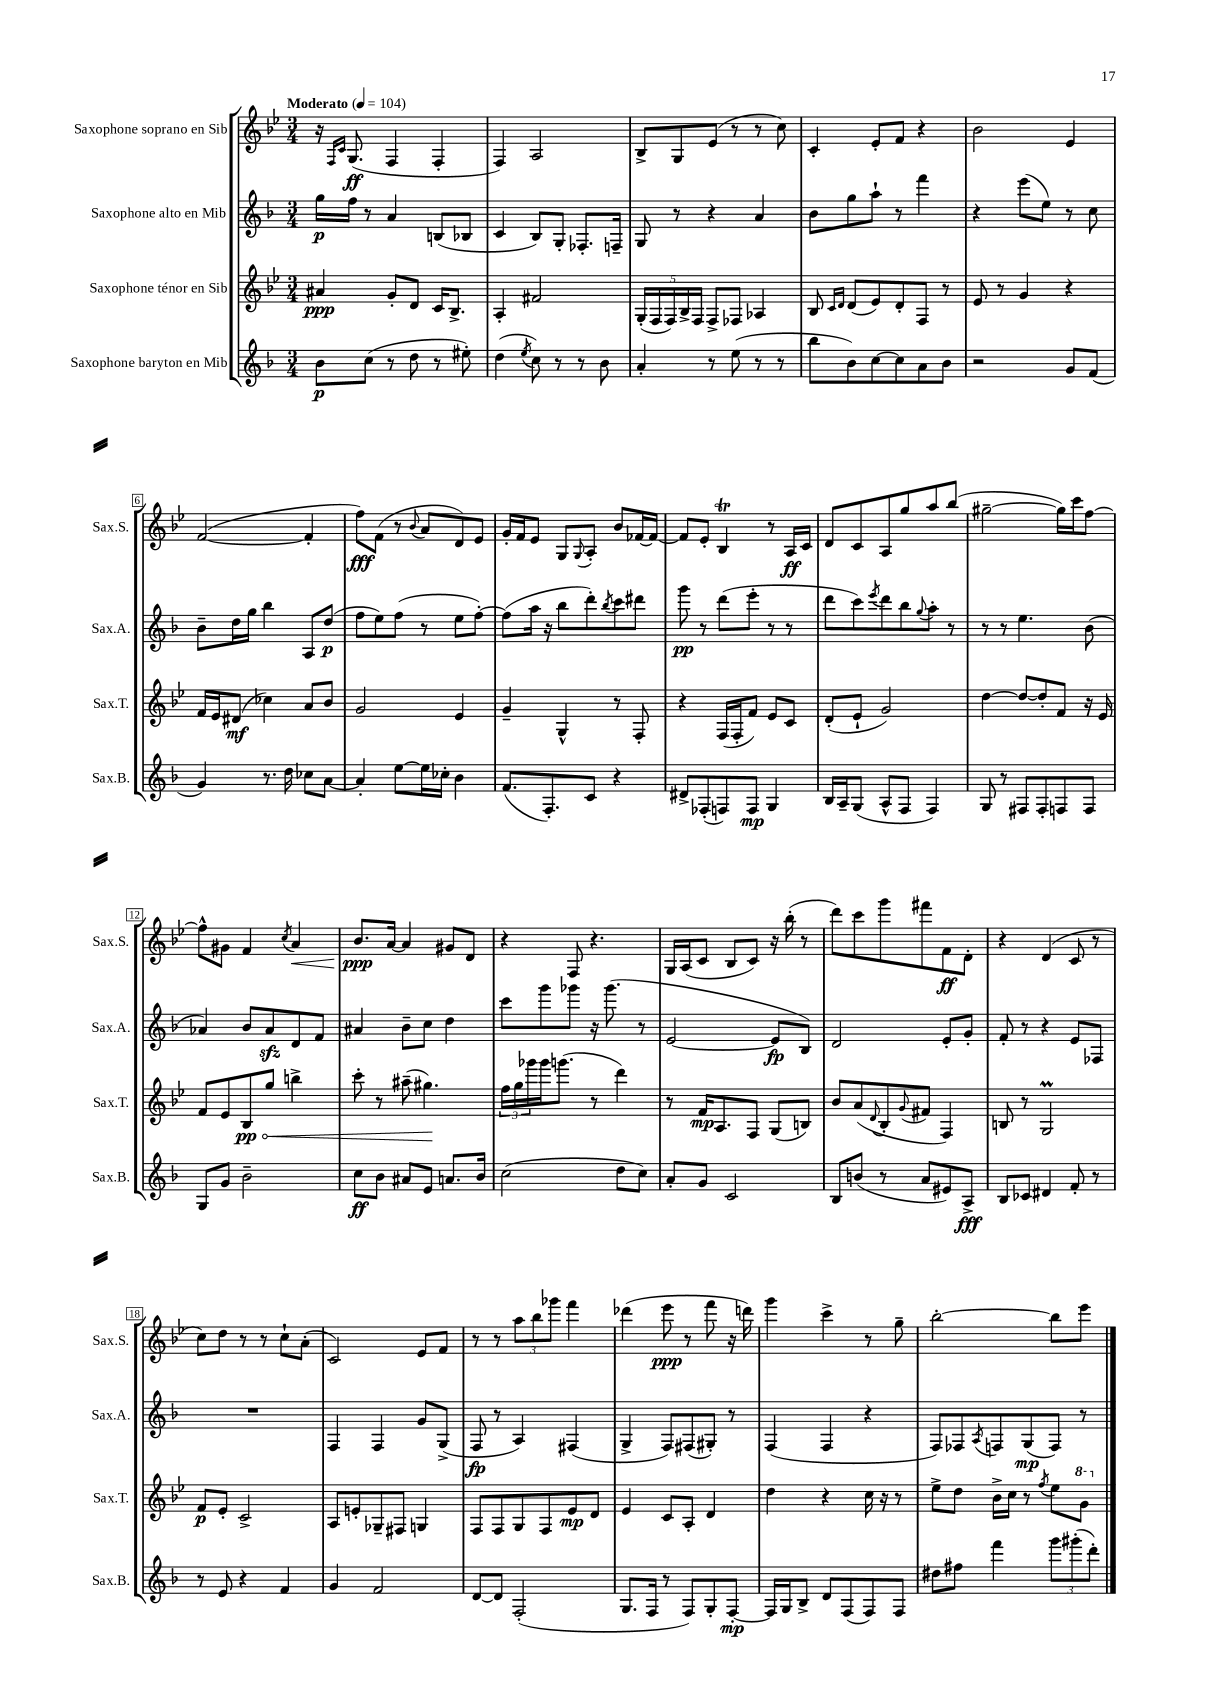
<<
\new StaffGroup <<
\new Staff = "s0" \with { instrumentName = "Saxophone soprano en Sib" shortInstrumentName = "Sax.S." } {
    \clef treble \key bes \major \numericTimeSignature \time 3/4 \tempo "Moderato" 4 = 104
    r16 \grace { f16 c'16 } g8.\ff( f4 f4-. |
    f4) a2 |
    bes8-> g8 ees'8( r8 r8 c''8) |
    c'4-. ees'8-. f'8 r4 |
    bes'2 ees'4 |
    f'2~( f'4-. |
    f''8\fff) f'8( r8 \appoggiatura { bes'8 } a'8 d'8) ees'8 |
    g'16-. f'16 ees'8 g8 \appoggiatura { g8 } a8-. bes'8 fes'16~ fes'16~ |
    fes'8 ees'8-. bes4\trill r8 a16\ff c'16 |
    d'8 c'8 a8 g''8 a''8 bes''8( |
    gis''2~-- gis''16) c'''16 f''8~ |
    f''8-^ gis'8 f'4 \acciaccatura { c''8 } a'4\< |
    bes'8.\ppp\! a'16~ a'4 gis'8 d'8 |
    r4 f8 r4. |
    g16 a16( c'8 bes8 c'8) r16 bes''16-.( r8 |
    d'''8) c'''8 g'''8 fis'''8 f'8\ff d'8-. |
    r4 d'4( c'8 r8 |
    c''8) d''8 r8 r8 c''8-! a'8-.( |
    c'2) ees'8 f'8 |
    r8 r8 \tuplet 3/2 { a''8 bes''8 ges'''8 } f'''4 |
    des'''4( ees'''8\ppp r8 f'''8 r16 d'''16) |
    g'''4 c'''4-> r8 g''8-- |
    bes''2~-. bes''8 ees'''8 \bar "|." |
}
\new Staff = "s1" \with { instrumentName = "Saxophone alto en Mib" shortInstrumentName = "Sax.A." } {
    \clef treble \key f \major \numericTimeSignature \time 3/4
    g''16\p f''16 r8 a'4 b8( bes8 |
    c'4 bes8) g8-. fes8.-. f16-- |
    g8 r8 r4 a'4 |
    bes'8 g''8 a''8-! r8 f'''4 |
    r4 e'''8( e''8) r8 c''8 |
    bes'8-- d''16 g''16 bes''4 a8 d''8\p( |
    f''8 e''8) f''8( r8 e''8 f''8~-.) |
    f''8( a''16 r16 bes''8 d'''8-.) \acciaccatura { bes''8 } c'''8 dis'''8 |
    g'''8\pp r8 d'''8( e'''8-. r8 r8 |
    d'''8 c'''8) \acciaccatura { e'''8 } d'''8 bes''8 \appoggiatura { g''8 } a''8-. r8 |
    r8 r8 e''4. bes'8( |
    aes'4) bes'8 aes'8\sfz d'8 f'8 |
    ais'4 bes'8-- c''8 d''4 |
    c'''8 g'''8 ges'''8 r16 ges'''8.( r8 |
    e'2~ e'8\fp bes8) |
    d'2 e'8-. g'8-. |
    f'8-. r8 r4 e'8 fes8 |
    R2. |
    f4 f4 g'8 g8->( |
    f8\fp r8 a4) fis4( |
    g4-> f8) fis8( gis8-.) r8 |
    f4( f4 r4 |
    f8) fes8 \acciaccatura { a8 } f8 g8\mp( f8) r8 \bar "|." |
}
\new Staff = "s2" \with { instrumentName = "Saxophone ténor en Sib" shortInstrumentName = "Sax.T." } {
    \clef treble \key bes \major \numericTimeSignature \time 3/4
    ais'4\ppp g'8-. d'8 c'16 bes8.-> |
    a4-. fis'2 |
    \tuplet 5/4 { g16-.( f16 f16) bes16-> f16 } f8-> fes8 aes4 |
    bes8 \grace { c'16 d'16 } d'8( ees'8) d'8-. f8 r8 |
    ees'8 r8 g'4 r4 |
    f'16 ees'16 dis'8\mf( ces''4) a'8 bes'8 |
    g'2 ees'4 |
    g'4-- g4-^ r8 f8-. |
    r4 f16( f16-. f'8) ees'8 c'8 |
    d'8-.( ees'8-! g'2) |
    d''4~ d''8~ d''8-. f'8 r16 ees'16 |
    f'8 ees'8 \once \override Hairpin.circled-tip = ##t bes8\pp\< g''8 b''4-> |
    c'''8-. r8 ais''8--( gis''4.\!) |
    \tuplet 3/2 { f''16 g''16 ges'''16 } ges'''16 g'''8.( r8 d'''4) |
    r8 f'16\mp a8. f8 g8( b8) |
    bes'8 a'8( \appoggiatura { d'8 } bes8-. \appoggiatura { g'8 } fis'8 f4) |
    b8 r8 g2\prall |
    f'8\p ees'8-. c'2-> |
    a8 e'8-. ges8-- fis8 g4 |
    f8 f8 g8 f8 ees'8\mp d'8 |
    ees'4 c'8 a8-. d'4 |
    d''4 r4 c''16 r16 r8 |
    ees''8-> d''8 bes'16-> c''16 r8 \acciaccatura { f''8 } ees''8 \ottava #1 g''8 \ottava #0 \bar "|." |
}
\new Staff = "s3" \with { instrumentName = "Saxophone baryton en Mib" shortInstrumentName = "Sax.B." } {
    \clef treble \key f \major \numericTimeSignature \time 3/4
    bes'8\p c''8( r8 d''8 r8 eis''8-.) |
    d''4( \acciaccatura { e''8 } c''8) r8 r8 bes'8 |
    a'4-. r8 e''8( r8 r8 |
    bes''8 bes'8) c''8~ c''8 a'8 bes'8 |
    r2 g'8 f'8( |
    g'4) r8. d''16 ces''8 a'8~ |
    a'4-. e''8~ e''16 ces''16-. bes'4 |
    f'8.( f8.-.) c'8 r4 |
    dis'8-> fes8-.( f8) f8\mp g4 |
    bes16 a16-- g8( a8-^ f8 f4) |
    g8 r8 fis8 fis8-. f8 f8 |
    g8 g'8 bes'2-- |
    c''8\ff bes'8 ais'8 e'8 a'8. bes'16 |
    c''2( d''8 c''8) |
    a'8-. g'8 c'2 |
    bes8 b'8( r8 a'8 eis'8) a8->\fff |
    bes8 ces'8 dis'4 f'8-. r8 |
    r8 e'8 r4 f'4 |
    g'4 f'2 |
    d'8~ d'8 f2-.( |
    g8. f16 r8 f8) g8-. f8~-.\mp |
    f16 g16 bes8-> d'8 f8( f8) f8 |
    dis''8 fis''8 f'''4 \tuplet 3/2 { g'''8 gis'''8-.( d'''8-.) } \bar "|." |
}
>>
>>
\layout { \context { \Score \override BarNumber.stencil = #(make-stencil-boxer 0.1 0.3 ly:text-interface::print) } }
